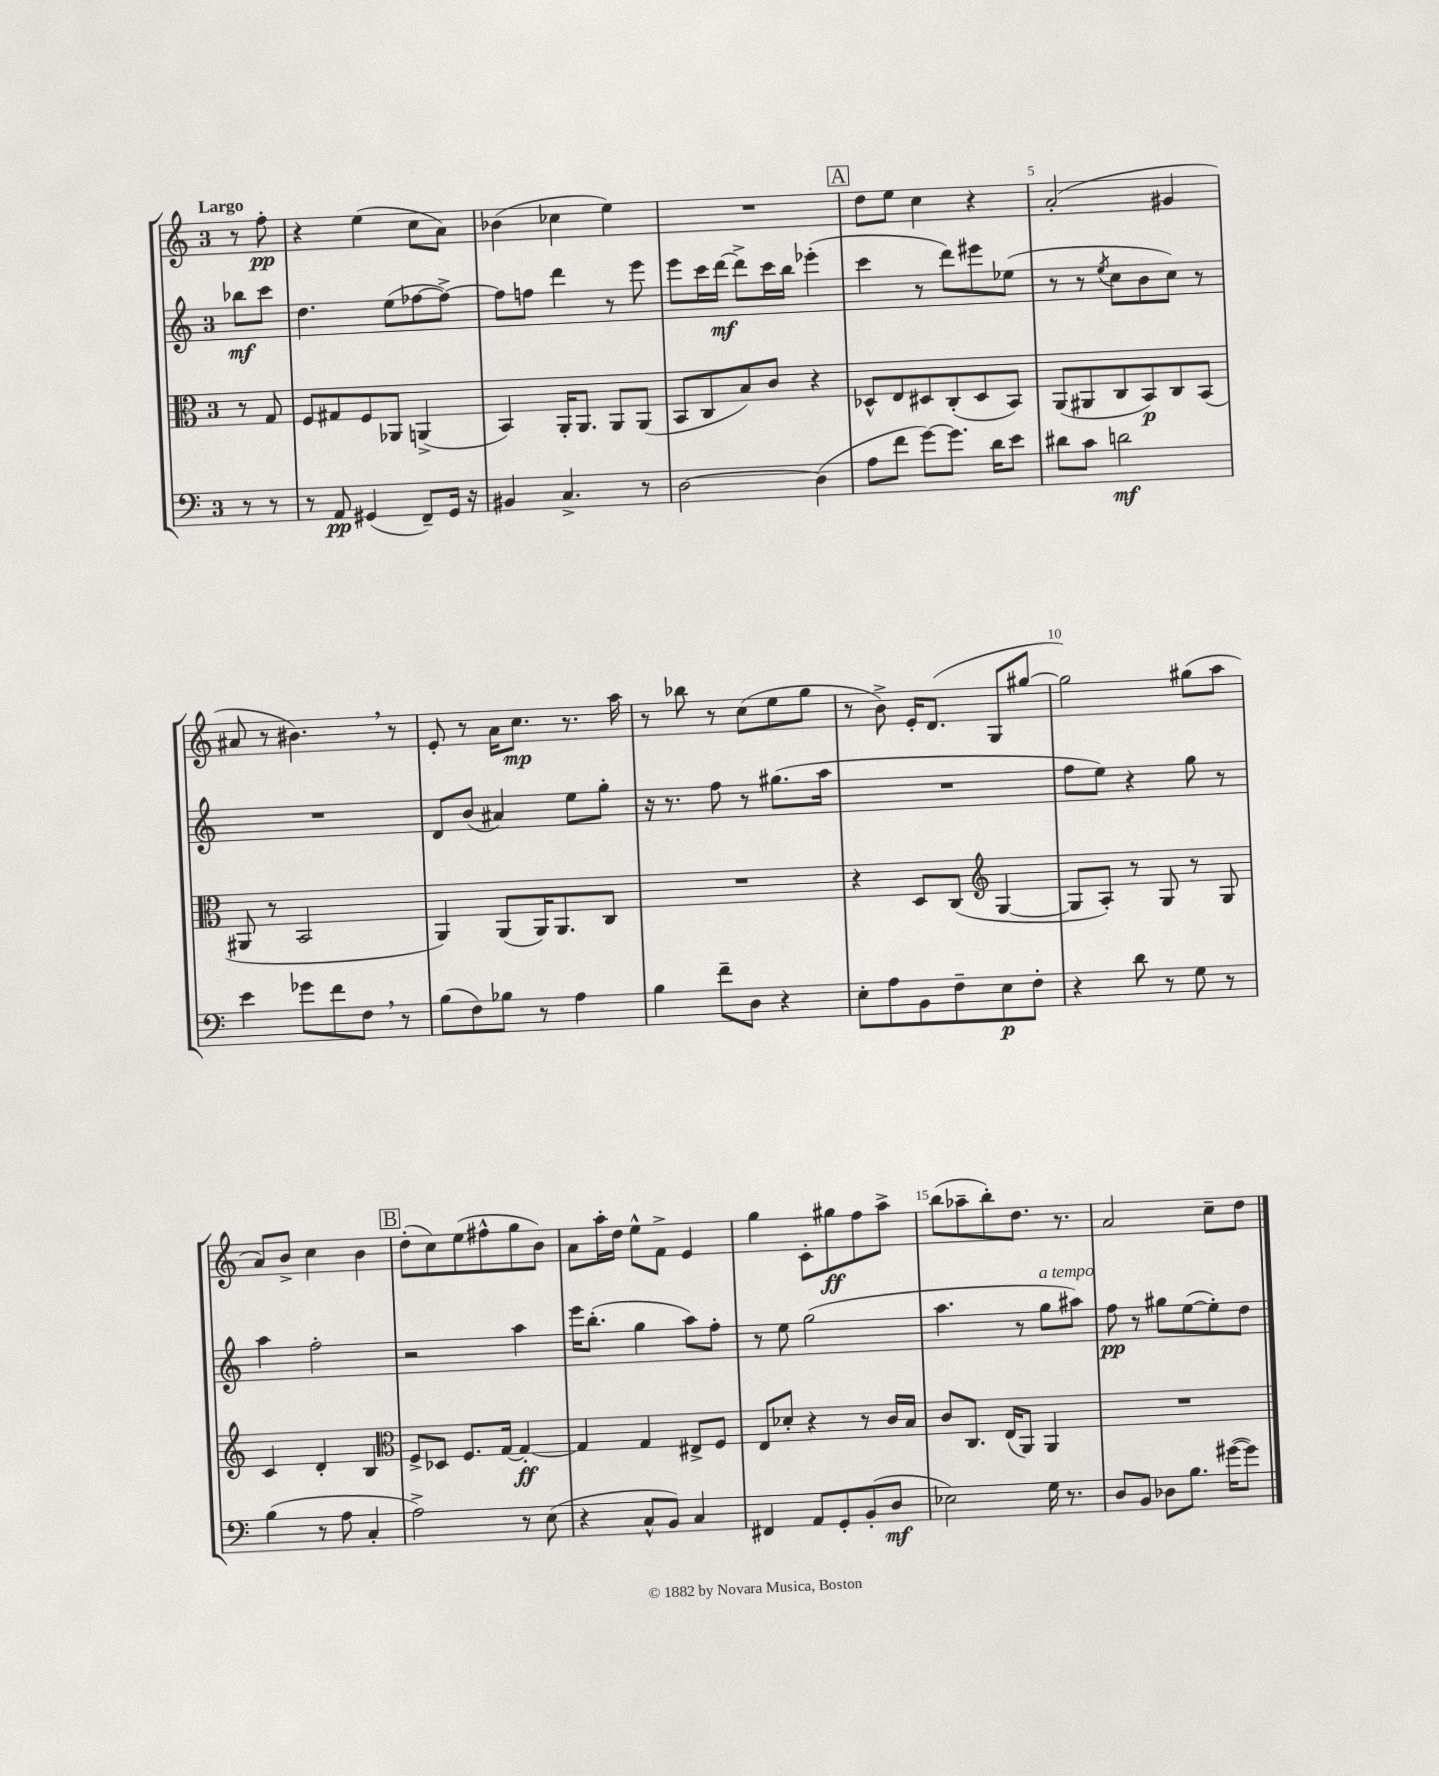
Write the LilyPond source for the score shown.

<<
\new StaffGroup <<
\new Staff = "s0" {
    \clef treble \key c \major \once \override Staff.TimeSignature.style = #'single-digit \time 3/4 \partial 4 \tempo "Largo"
    r8 f''8-.\pp |
    r4 e''4( c''8 a'8) |
    bes'4( ces''4 e''4) |
    R2. |
    \mark \markup { \box "A" } d''8 e''8 c''4 r4 |
    a'2-.( gis'4 |
    ais'8 r8 bis'4.) \breathe r8 |
    e'8-. r8 a'16 c''8.\mp r8. a''16 |
    r8 bes''8 r8 c''8( e''8 g''8 |
    r8 b'8->) e'16-. d'8.( g8 gis''8~ |
    gis''2) gis''8( a''8 |
    a'8) b'8-> c''4 b'4 |
    \mark \markup { \box "B" } d''8-.( c''8) e''8( fis''8-^ g''8 b'8) |
    a'8 a''16-. d''16 e''8-^ f'8-> e'4 |
    g''4 c'8-. gis''8\ff f''8 a''8-> |
    b''8( aes''8-- b''8-.) d''8. r8. |
    a'2 c''8-- d''8 \bar "|." |
}
\new Staff = "s1" {
    \clef treble \key c \major \once \override Staff.TimeSignature.style = #'single-digit \time 3/4 \partial 4
    bes''8\mf c'''8 |
    d''4. e''8( fes''8~ fes''8~->) |
    fes''8 f''8 d'''4 r8 e'''8 |
    e'''8 c'''16 d'''16~\mf d'''8-> c'''16 b''16 ees'''4-.( |
    \mark \markup { \box "A" } c'''4 r8 d'''8) eis'''8 ees''8( |
    r8 r8 \acciaccatura { e''8 } c''8 b'8 c''8) r8 |
    R2. |
    d'8 b'8( ais'4) e''8 g''8-. |
    r16 r8. f''8 r8 gis''8.( a''16 |
    R2. |
    f''8 e''8) r4 g''8 r8 |
    a''4 f''2-. |
    \mark \markup { \box "B" } r2 a''4 |
    e'''16 b''8.-.( g''4 a''8) f''8-. |
    r8 e''8 g''2( |
    a''4. r8 g''8^\markup { \italic "a tempo" } ais''8) |
    f''8\pp r8 gis''8 e''8~( e''8-.) d''8 \bar "|." |
}
\new Staff = "s2" {
    \clef alto \key c \major \once \override Staff.TimeSignature.style = #'single-digit \time 3/4 \partial 4
    r8 g8 |
    f8 gis8 f8 aes,8 a,4->( |
    b,4) a,16-. a,8. a,8 a,8( |
    b,8 c8 b8) c'8 r4 |
    \mark \markup { \box "A" } des8-^ e8 dis8 c8-.( dis8 b,8) |
    a,8( ais,8 c8 b,8\p) c8 b,8( |
    ais,8 r8 b,2 |
    a,4) a,8( a,16) a,8. c8 |
    R2. |
    r4 d8 c8( \clef treble g4~ |
    g8 a8-.) r8 g8 r8 g8 |
    c'4 d'4-. b4 |
    \mark \markup { \box "B" } \clef alto f8-> des8 f8. g16~ g4~-.\ff |
    g4 g4 eis8-> f8 |
    e8 des'8-. r4 r8 c'16 b16 |
    c'8 c8. e16( a,8) a,4 |
    R2. \bar "|." |
}
\new Staff = "s3" {
    \clef bass \key c \major \once \override Staff.TimeSignature.style = #'single-digit \time 3/4 \partial 4
    r8 r8 |
    r8 a,8\pp gis,4( f,8--) gis,16 r16 |
    bis,4 c4.-> r8 |
    d2~ d4( |
    \mark \markup { \box "A" } a8 f'8 g'8~) g'8. d'16 e'8 |
    dis'8 c'8 d'2\mf |
    e'4 ges'8 f'8 f8 \breathe r8 |
    b8( f8) bes8 r8 a4 |
    b4 f'8-- d8 r4 |
    e8-. a8 b,8 f8-- e8\p f8-. |
    r4 d'8 r8 g8 r8 |
    b4( r8 a8 c4-. |
    \mark \markup { \box "B" } a2->) r8 e8( |
    r4 c8-^ b,8) c4 |
    fis,4 a,8 g,8-. b,8-.( d8\mf |
    ees2) g16 r8. |
    d8 b,8 des8 b8. gis'16~( gis'8) \bar "|." |
}
>>
>>
\layout { \context { \Score \override BarNumber.break-visibility = ##(#f #t #t) barNumberVisibility = #(every-nth-bar-number-visible 5) } }
